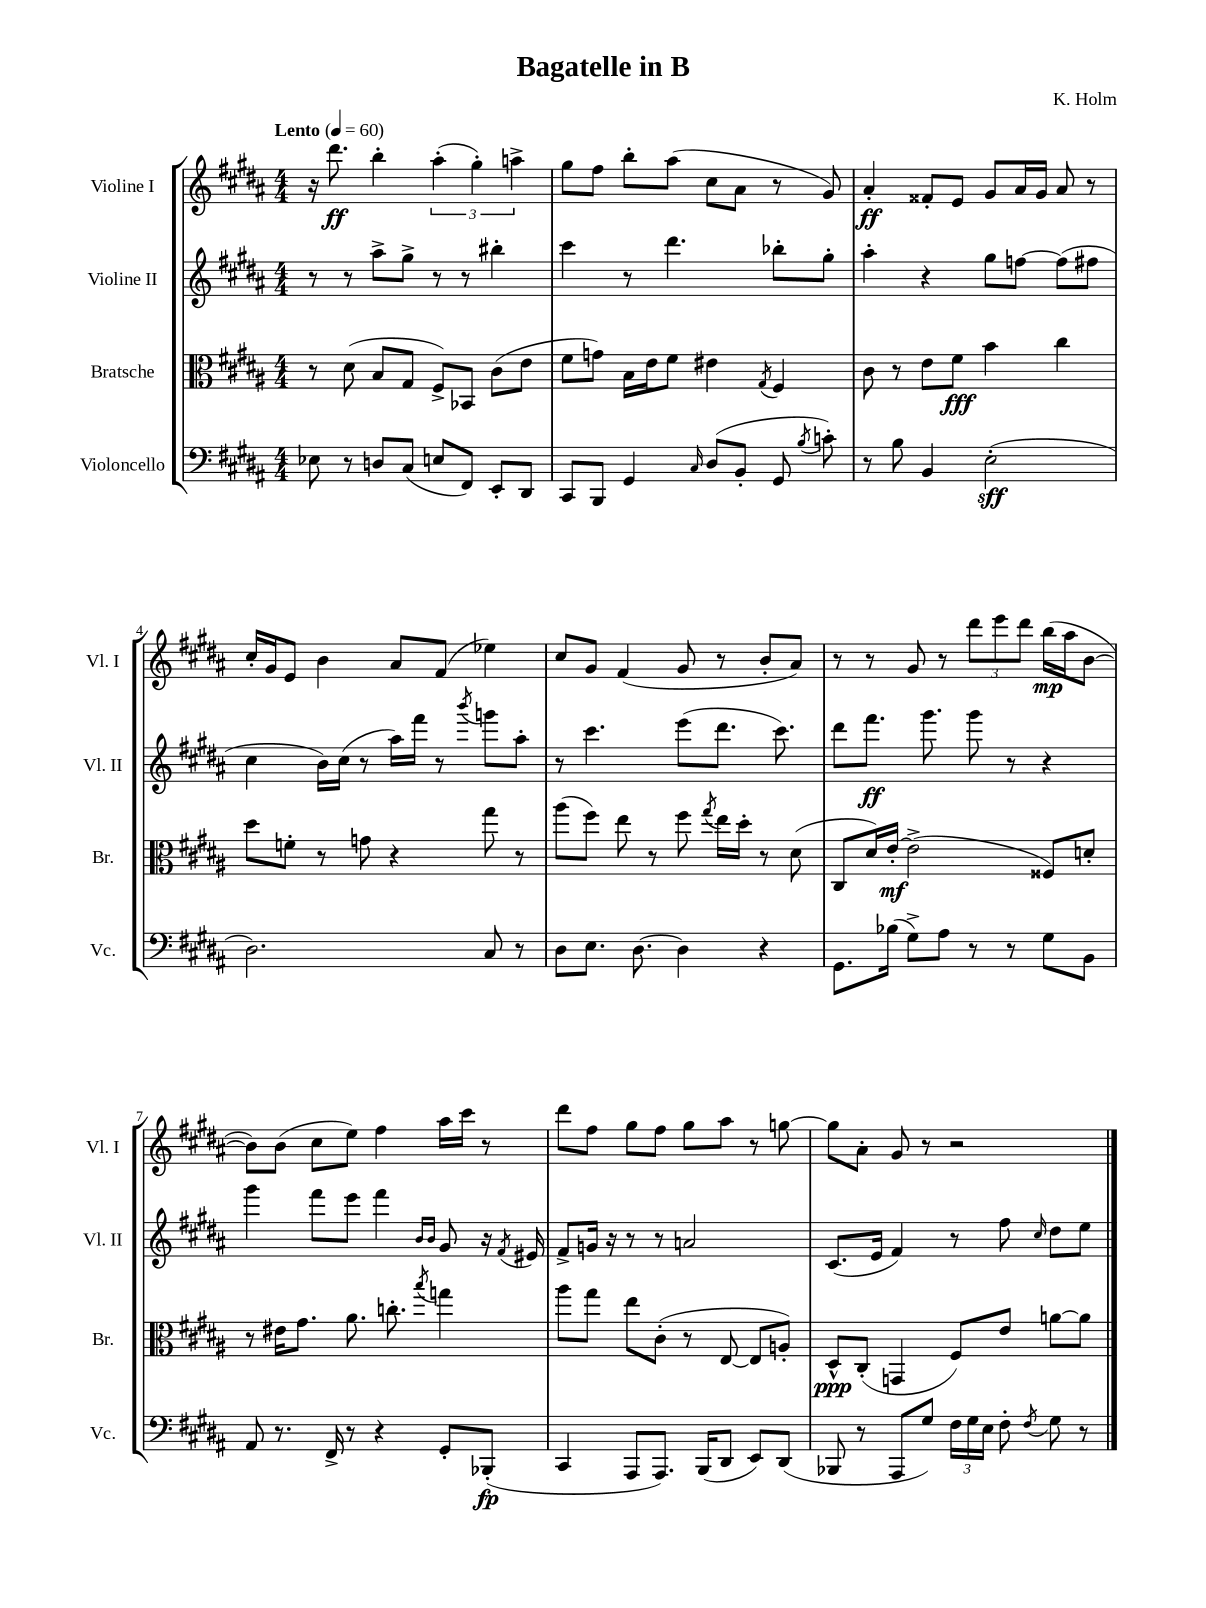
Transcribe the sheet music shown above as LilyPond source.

\header { title = "Bagatelle in B" composer = "K. Holm" }
<<
\new StaffGroup <<
\new Staff = "s0" \with { instrumentName = "Violine I" shortInstrumentName = "Vl. I" } {
    \clef treble \key b \major \numericTimeSignature \time 4/4 \tempo "Lento" 4 = 60
    \autoBeamOff r16 dis'''8.\ff b''4-. \tuplet 3/2 { ais''4-.( gis''4-.) a''4-> } |
    gis''8[ fis''8] b''8[-. ais''8]( cis''8[ ais'8] r8 gis'8) |
    ais'4-.\ff fisis'8[-. e'8] gis'8[ ais'16 gis'16] ais'8 r8 |
    cis''16[-. gis'16 e'8] b'4 ais'8[ fis'8]( ees''4) |
    cis''8[ gis'8] fis'4( gis'8 r8 b'8[-. ais'8]) |
    r8 r8 gis'8 r8 \tuplet 3/2 { dis'''8[ e'''8 dis'''8] } b''16[\mp( ais''16 b'8]~ |
    b'8[) b'8]( cis''8[ e''8]) fis''4 ais''16[ cis'''16] r8 |
    dis'''8[ fis''8] gis''8[ fis''8] gis''8[ ais''8] r8 g''8~ |
    g''8[ ais'8]-. gis'8 r8 r2 \bar "|." |
}
\new Staff = "s1" \with { instrumentName = "Violine II" shortInstrumentName = "Vl. II" } {
    \clef treble \key b \major \numericTimeSignature \time 4/4
    \autoBeamOff r8 r8 ais''8[-> gis''8]-> r8 r8 bis''4-. |
    cis'''4 r8 dis'''4. bes''8[-. gis''8]-. |
    ais''4-. r4 gis''8[ f''8]~ f''8[( fis''8] |
    cis''4 b'16[) cis''16]( r8 ais''16[) fis'''16] r8 \acciaccatura { b'''8 } g'''8[ ais''8]-. |
    r8 cis'''4. e'''8[( dis'''8.] cis'''8.) |
    dis'''8[ fis'''8.]\ff gis'''8. gis'''8 r8 r4 |
    gis'''4 fis'''8[ e'''8] fis'''4 \grace { b'16[ b'16] } gis'8 r16 \acciaccatura { fis'8 } eis'16 |
    fis'8[-> g'16] r16 r8 r8 a'2 |
    cis'8.[( e'16] fis'4) r8 fis''8 \grace { cis''16 } dis''8[ e''8] \bar "|." |
}
\new Staff = "s2" \with { instrumentName = "Bratsche" shortInstrumentName = "Br." } {
    \clef alto \key b \major \numericTimeSignature \time 4/4
    \autoBeamOff r8 dis'8( b8[ gis8] fis8[->) bes,8] cis'8[( e'8] |
    fis'8[ g'8]) b16[ e'16 fis'8] eis'4 \acciaccatura { gis8 } fis4 |
    cis'8 r8 e'8[ fis'8]\fff b'4 cis''4 |
    dis''8[ f'8]-. r8 g'8 r4 gis''8 r8 |
    ais''8[( fis''8]) e''8 r8 fis''8 \acciaccatura { gis''8 } e''16[ dis''16]-. r8 dis'8( |
    cis8[ dis'16) e'16]~-.\mf e'2->( fisis8[) d'8]-. |
    r8 eis'16[ gis'8.] ais'8. c''8.-. \acciaccatura { b''8 } g''4 |
    ais''8[ gis''8] e''8[ cis'8]-.( r8 e8~ e8[ a8]-.) |
    dis8[-^\ppp cis8]-.( g,4 fis8[) e'8] a'8[~ a'8] \bar "|." |
}
\new Staff = "s3" \with { instrumentName = "Violoncello" shortInstrumentName = "Vc." } {
    \clef bass \key b \major \numericTimeSignature \time 4/4
    \autoBeamOff ees8 r8 d8[ cis8]( e8[ fis,8]) e,8[-. dis,8] |
    cis,8[ b,,8] gis,4 \grace { cis16 } dis8[( b,8]-. gis,8 \acciaccatura { b8 } c'8-.) |
    r8 b8 b,4 e2-.\sff( |
    dis2.) cis8 r8 |
    dis8[ e8.] dis8.~ dis4 r4 |
    gis,8.[ bes16]( gis8[->) ais8] r8 r8 gis8[ b,8] |
    ais,8 r8. fis,16-> r8 r4 gis,8[-. bes,,8]-.\fp( |
    cis,4 ais,,8[ ais,,8.]) b,,16[( dis,8] e,8[) dis,8]( |
    bes,,8 r8 ais,,8[ gis8]) \tuplet 3/2 { fis16[ gis16 e16] } fis8-. \acciaccatura { fis8 } gis8 r8 \bar "|." |
}
>>
>>
